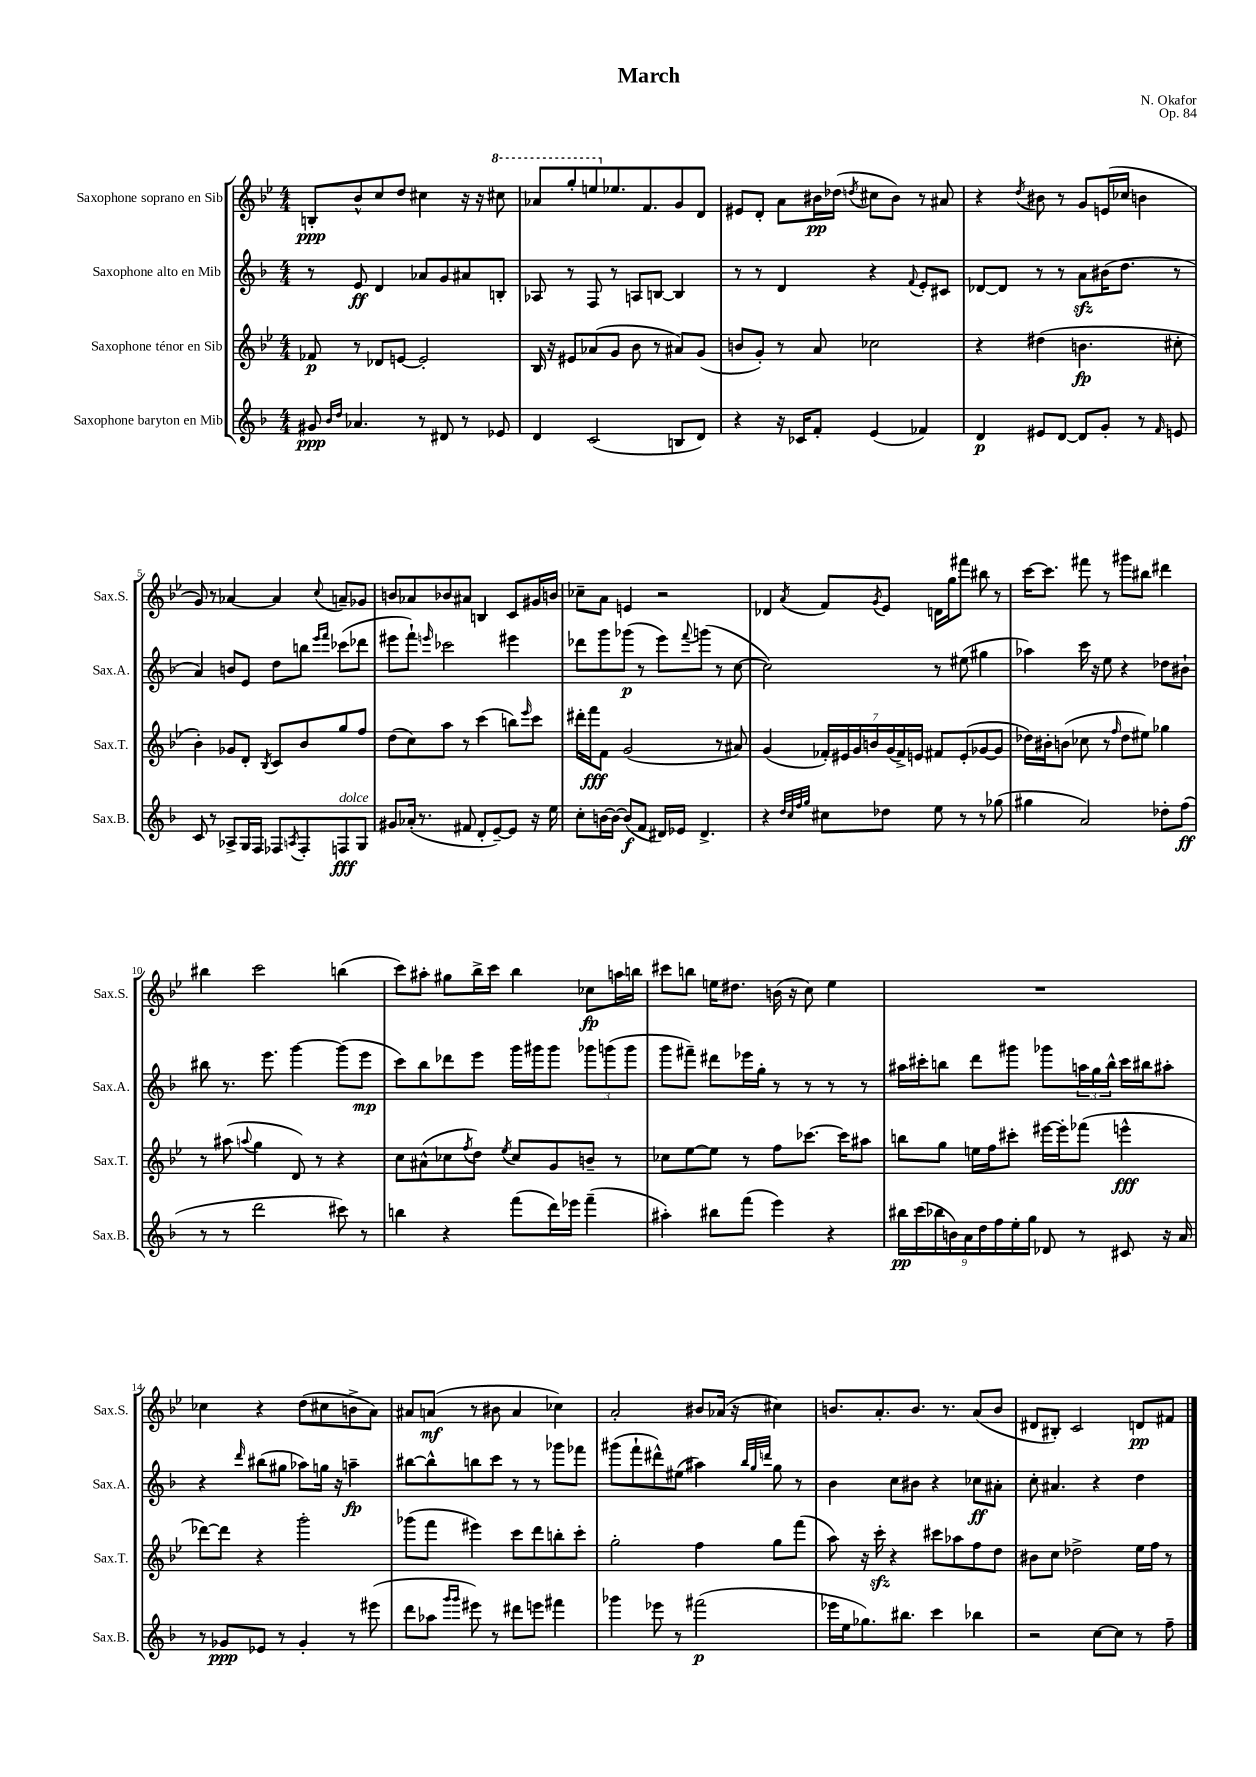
\header { title = "March" composer = "N. Okafor" opus = "Op. 84" }
<<
\new StaffGroup <<
\new Staff = "s0" \with { instrumentName = "Saxophone soprano en Sib" shortInstrumentName = "Sax.S." } {
    \clef treble \key bes \major \numericTimeSignature \time 4/4
    b8-.\ppp bes'8-^ c''8 d''8 cis''4 r16 r16 \ottava #1 cis'''8 |
    aes''8 g'''8-. e'''8 \ottava #0 ees''!8. f'8. g'8 d'8 |
    eis'8 d'8-. a'8 bis'16\pp des''16( \acciaccatura { d''8 } cis''8 bis'8) r8 ais'8 |
    r4 \acciaccatura { d''8 } bis'8 r8 g'8 e'16( ces''16 b'4 |
    g'8) r8 aes'4~ aes'4 \appoggiatura { c''8 } a'8-- ges'8 |
    b'8 aes'8 bes'8 ais'8 b4 c'8 gis'16 b'16 |
    ces''8-- a'8 e'4 r2 |
    des'4 \acciaccatura { a'8 } f'8 \acciaccatura { g'8 } ees'8 d'16 g''16 fis'''8 bis''8 r8 |
    c'''16~ c'''8. fis'''8 r8 gis'''8 bis''8 dis'''4 |
    bis''4 c'''2 b''4( |
    c'''8) ais''8-. gis''8 bes''16-> c'''16 bes''4 ces''8\fp a''16 b''16 |
    cis'''8 b''8 e''16 dis''8. b'16( r16 c''8) e''4 |
    R1 |
    ces''4 r4 d''8( cis''8 b'8-> a'8) |
    ais'8 a'8\mf( r8 bis'8 a'4 ces''4) |
    a'2-. bis'8 aes'16( r16 cis''4) |
    b'8. a'8.-. b'8. r8. a'8( b'8 |
    dis'8 bis8-.) c'2 d'8\pp fis'8 \bar "|." |
}
\new Staff = "s1" \with { instrumentName = "Saxophone alto en Mib" shortInstrumentName = "Sax.A." } {
    \clef treble \key f \major \numericTimeSignature \time 4/4
    r8 e'8\ff d'4 aes'8 g'8 ais'8 b8-. |
    aes8 r8 f8 r8 a8 b8~ b4 |
    r8 r8 d'4 r4 \appoggiatura { f'8 } e'8-. cis'8 |
    des'8~ des'8 r8 r8 a'8\sfz bis'16( d''8. r8 |
    a'4) b'8 e'8 d''8 b''8 \grace { e'''16 f'''16 } ces'''8( des'''8 |
    eis'''8 f'''8-!) \grace { e'''16 } ces'''2 eis'''4 |
    des'''8 g'''8 ges'''8\p( r8 e'''8) \appoggiatura { f'''8 } g'''8( r8 c''8~ |
    c''2) r8 eis''8( gis''4 |
    aes''4) c'''16 r16 e''8 r4 des''8 bis'8-! |
    bis''8 r8. e'''8. g'''4~ g'''8( e'''8\mp |
    c'''8) bes''8 des'''8 e'''8 g'''16 gis'''16 gis'''8 \tuplet 3/2 { ges'''8 g'''8( g'''8 } |
    g'''8 fis'''8--) dis'''8 ees'''16 g''16-. r8 r8 r8 r8 |
    ais''16 cis'''16-. b''8 d'''8 gis'''8 ges'''8 \tuplet 3/2 { a''16 g''16 b''16-^ } cis'''16 bis''16 ais''8-. |
    r4 \grace { d'''16 } bis''8( gis''8 aes''8) g''16 r16 a''4--\fp |
    bis''8~ bis''8-^ b''8 c'''8 r8 r8 ges'''8 fes'''8 |
    gis'''8( f'''8-! dis'''8-^) eis''8( ais''4) \grace { bes''32 g''32 d'''32 } g''8 r8 |
    bes'4 c''8 bis'8 r4 ces''8\ff ais'8-. |
    c''8-. ais'4. r4 d''4 \bar "|." |
}
\new Staff = "s2" \with { instrumentName = "Saxophone ténor en Sib" shortInstrumentName = "Sax.T." } {
    \clef treble \key bes \major \numericTimeSignature \time 4/4
    fes'8\p r8 des'8 e'8~ e'2-. |
    bes16 r16 eis'8 aes'8( g'8 bes'8 r8 ais'8) g'8( |
    b'8 g'8-.) r8 a'8 ces''2 |
    r4 dis''4( b'4.\fp cis''8-. |
    bes'4-.) ges'8 d'8-. \acciaccatura { bes8 } c'8 bes'8 g''8 f''8 |
    d''8( c''8) a''8 r8 c'''4( b''8) \grace { ees'''16 } c'''8 |
    dis'''16-. f'''16\fff f'8 g'2( r8 ais'8) |
    g'4( \tuplet 7/4 { fes'16-.) eis'16 g'16 b'16 g'16( fes'16->) e'16 } fis'8 e'8-.( ges'8~ ges'8 |
    des''16) bis'16-. b'8( ces''8 r8 \grace { f''16 } des''8 eis''8) ges''4 |
    r8 ais''8( \appoggiatura { a''8 } g''4 d'8) r8 r4 |
    c''8 ais'8-^( ces''8 \acciaccatura { f''8 } d''8) \acciaccatura { ees''8 } ces''8 g'8 b'8-- r8 |
    ces''8 ees''8~ ees''8 r8 f''8 ces'''8.~ ces'''16 ais''8 |
    b''8 g''8 e''16 f''16 cis'''8-. eis'''16~ eis'''16-. fes'''8( e'''4-^\fff |
    des'''8~) des'''8 r4 g'''2-. |
    ges'''8( f'''8 eis'''4) c'''8 d'''8 b''8-. c'''8-. |
    g''2-. f''4 g''8 f'''8( |
    a''8) r16 c'''16-.\sfz r4 cis'''8 aes''8 f''8 d''8 |
    bis'8 c''8 des''2-> ees''16 f''16 r8 \bar "|." |
}
\new Staff = "s3" \with { instrumentName = "Saxophone baryton en Mib" shortInstrumentName = "Sax.B." } {
    \clef treble \key f \major \numericTimeSignature \time 4/4
    gis'8\ppp \grace { bes'16 d''16 } aes'4. r8 dis'8 r8 ees'8 |
    d'4 c'2( b8 d'8) |
    r4 r16 ces'16 f'8-. e'4( fes'4) |
    d'4\p eis'8 d'8~ d'8 g'8-. r8 \grace { f'16 } e'8 |
    c'8 r8 aes8-> g16 f16 fes8 \acciaccatura { a8 } fes8-. f8\fff^\markup { \italic "dolce" } g8 |
    gis'8 aes'16-.( r8. fis'8 d'8-. e'8~--) e'8 r16 e''16 |
    c''8-. b'16~ b'16~ b'8\f( f'8 dis'16) ees'16 dis'4.-> |
    r4 \grace { d''32 c''32 f''32 g''32 } cis''8 des''8 e''8 r8 r8 ges''8( |
    gis''4 a'2) des''8-. f''8\ff( |
    r8 r8 d'''2 cis'''8) r8 |
    b''4 r4 f'''8( d'''16) ees'''16 f'''4--( |
    ais''4-.) bis''8 f'''8( e'''4) r4 |
    \tuplet 9/8 { bis''16\pp c'''16( bes''16 b'16) a'16 d''16 f''16 e''16-. g''16 } des'8 r8 cis'8 r16 a'16 |
    r8 ges'8\ppp ees'8 r8 ges'4-. r8 eis'''8( |
    d'''8 aes''8 \grace { g'''16 g'''16 } eis'''8) r8 dis'''8 e'''8 fis'''4 |
    ges'''4 ees'''8 r8 fis'''2\p( |
    ees'''16 e''16 ges''8.) bis''8. c'''4 bes''4 |
    r2 c''8~ c''8 r8 f''8-- \bar "|." |
}
>>
>>
